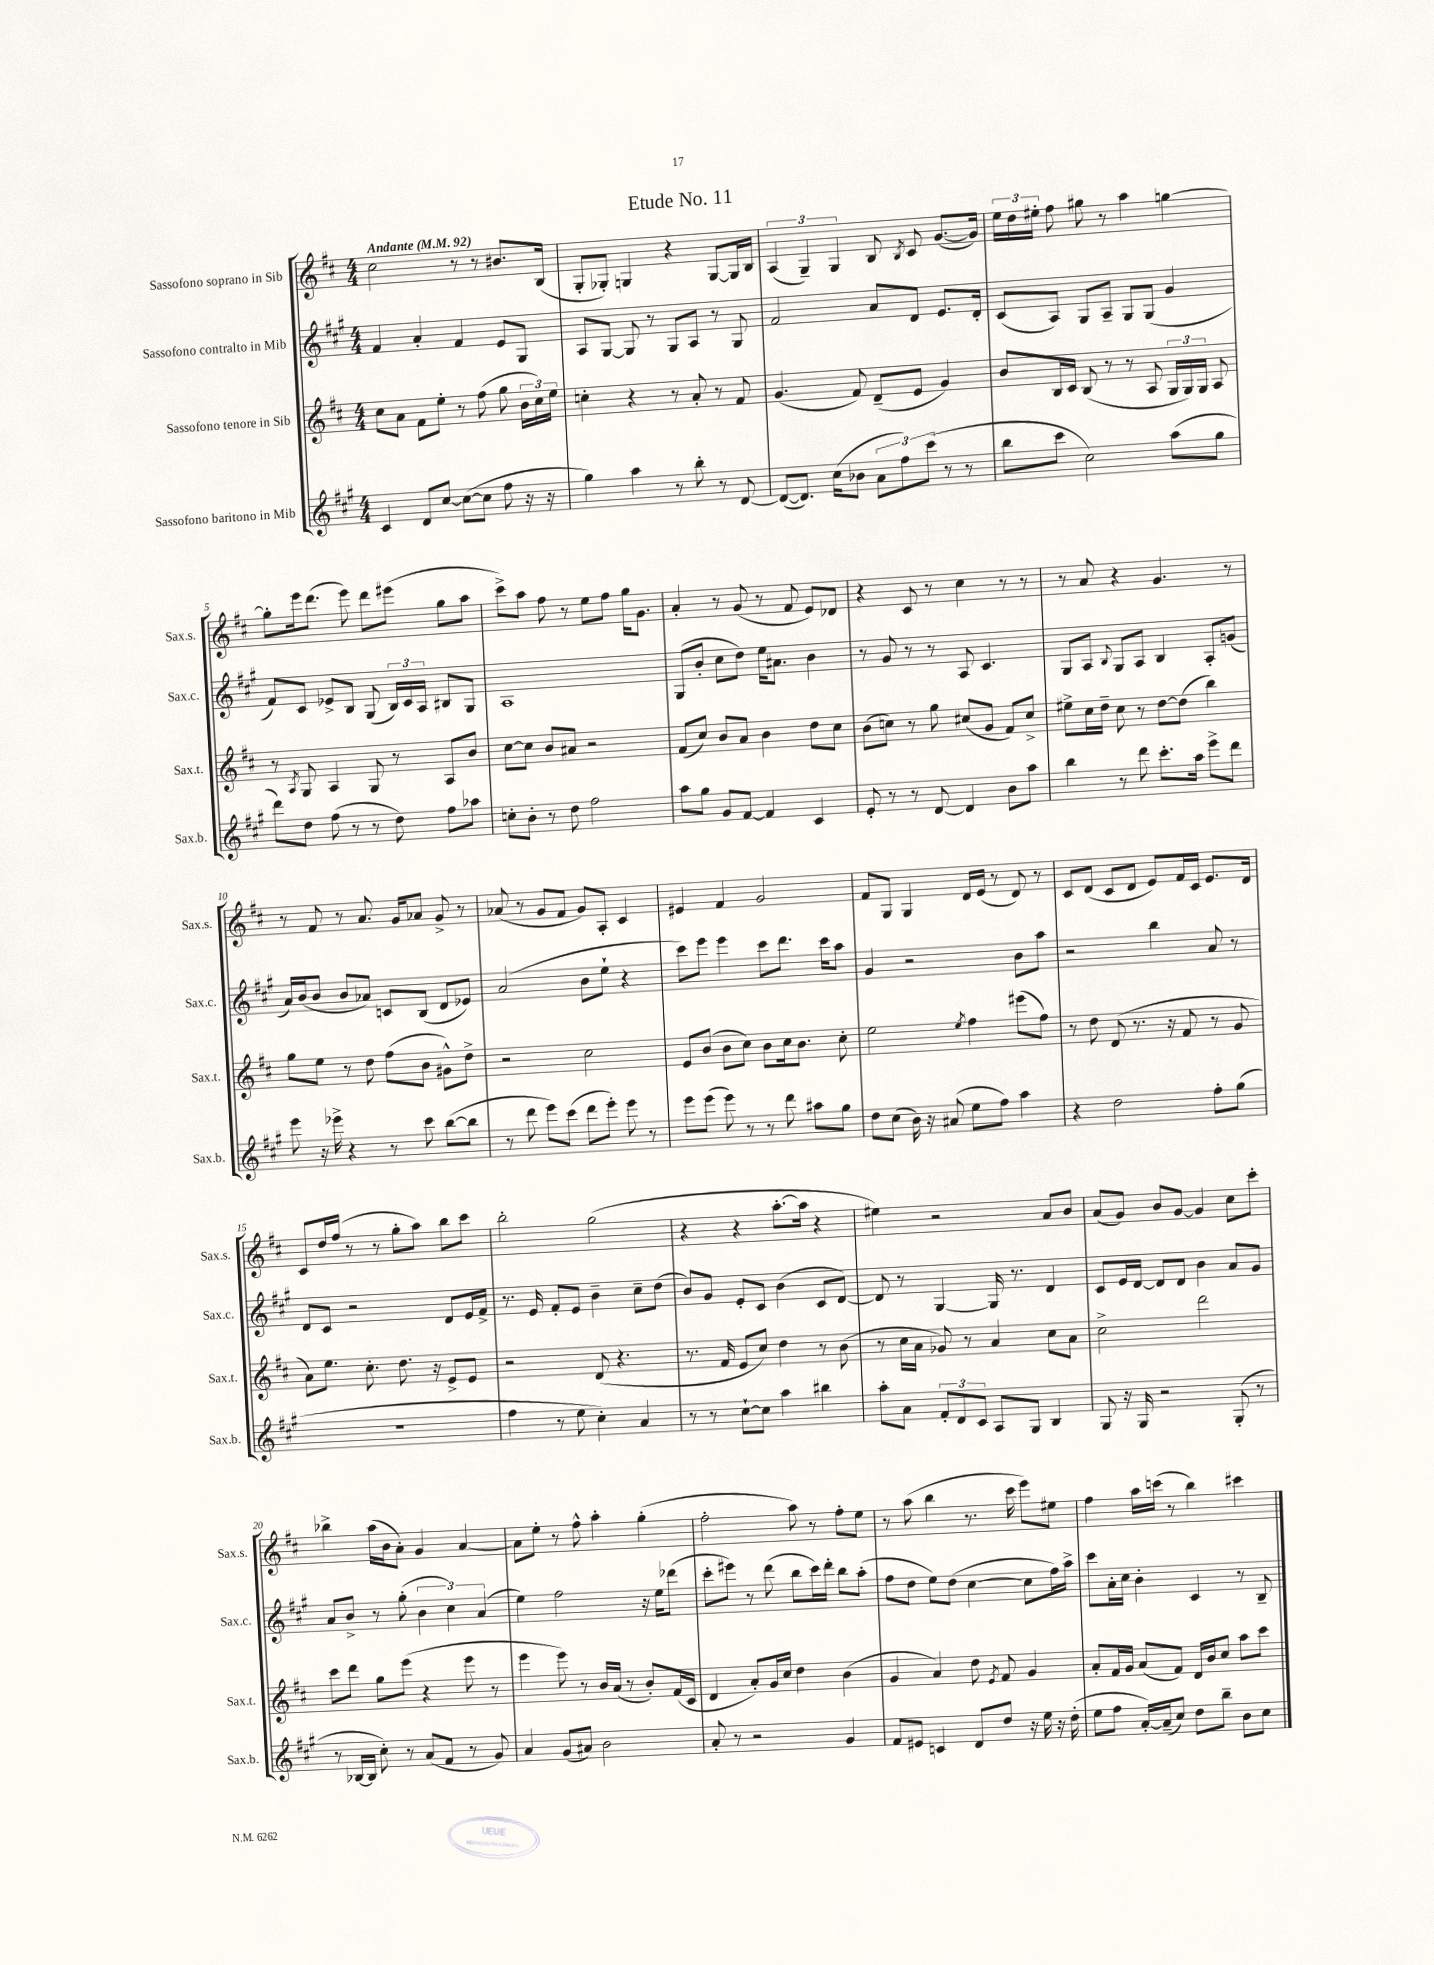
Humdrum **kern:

**kern	**kern	**kern	**kern
*staff4	*staff3	*staff2	*staff1
*clefG2	*clefG2	*clefG2	*clefG2
*k[f#c#g#]	*k[f#c#]	*k[f#c#g#]	*k[f#c#]
*M4/4	*M4/4	*M4/4	*M4/4
*MM92	*MM92	*MM92	*MM92
4c#	8cc#	4f#	2cc#
.	8a	.	.
8d	8f#	4a'	.
[8cc#	8ee'	.	.
(8cc#_	8r	4f#	8r
8cc#]	(8ff#	.	8r
8ff#	8gg	8e	8.b#
16r	24b	8G#	.
.	24cc#)	.	.
16r	.	.	(16B
.	24ee	.	.
=	=	=	=
4gg#)	4cc'	8A	8G'
.	.	[8G#	8G-')
4aa	4r	8G#]	4G
.	.	8r	.
8r	8r	8G#	4r
8bb'	8a'	8A	.
8r	8r	8r	[8G
[8d	8f#	8G#	16G]
.	.	.	16B
=	=	=	=
(8d_	(4.g	2f#	(6A
8.d])	.	.	.
.	.	.	6G~)
(16cc#	.	.	.
.	.	.	6G
8b-	8f#)	.	.
12a	(8d~	8a	8B
12ff#)	.	.	.
.	.	.	8qB
.	8e	8d	8c#
(12ccc#	.	.	.
8r	4g)	8.e	([8.g
8r	.	.	.
.	.	16d'	16g])
=	=	=	=
8bb	8b	(8c#	24ee
.	.	.	24dd
.	.	.	24ee#'
8ccc#	16B	8A)	8ff#
.	16c#	.	.
2cc#)	(8B	8G#	8gg#
.	8r	8A~	8r
.	8r	8G#	4aa
.	8A	(8G#	.
(8aa	24G	4g#	[4gg
.	24G)	.	.
.	24G	.	.
8gg#	8A	.	.
=	=	=	=
8ddd)	8r	8f#)	8gg']
.	8qA	.	.
8dd	8G	8c#	16eee
.	.	.	(8.ddd
(8ff#	4A	8e-^	.
8r	.	8B	8eee)
8r	8G	(8G#	8ddd
8dd)	8r	24B)	(8eee#
.	.	24c#	.
.	.	24A	.
8ff#	8A	8B#	8gg
8aa-	8b	8G#	8aa
=	=	=	=
8cc'	[8cc#	1A	8ccc#^)
8b'	8cc#]	.	8aa
8r	8b	.	8ff#
8dd	8a#	.	8r
2ff#	2r	.	8ee
.	.	.	8ff#
.	.	.	16gg
.	.	.	8.g
=	=	=	=
8aa	(8f#	(8G#	4a'
8gg#	8cc#)	8b'	.
8g#	8b	8cc#	8r
[8f#	8a	8dd)	(8g
4f#]	4b	16ee	8r
.	.	8.a#	.
.	.	.	8f#
4c#	8dd	4b	8e)
.	8cc#	.	8d-
=	=	=	=
8e'	(8b	8r	4r
8r	8cc)	8g#	.
8r	8r	8r	8c#
[8d	8gg	8r	8r
4d]	(8cc#	8A	4cc#
.	8g	4.c#	.
8b	8f#)	.	8r
8aa	8cc#^	.	8r
=	=	=	=
4bb	8ee#^	8G#	8r
.	16cc#	8A	8a
.	16dd~	.	.
.	.	8qqB	.
8r	8cc#	8G#	4r
8ddd	8r	8A	.
8.ccc#'	[8dd	4B	4.g
.	(8dd]	.	.
16aa	.	.	.
8eee^	4bb)	8A'	.
8ddd	.	(8g	8r
=	=	=	=
8eee	8gg	16a)	8r
.	.	(16b	.
16r	8ee	8b	8f#
16eee-^	.	.	.
4r	8r	8b	8r
.	8dd	8a-)	8.a
8r	(8ff#	8c	.
.	.	.	16g
8ccc#	8b	(8B	8a-
([8bb	8g#^^)	8d	8g^
8bb]	8dd^	8e-)	8r
=	=	=	=
8r	2r	(2a	(8a-
8ddd	.	.	8r
8eee)	.	.	8g
(8ccc#	.	.	8f#
8ddd	2cc#	8b	8g)
8eee')	.	8ee`	8A'
8eee	.	4r	4c#
8r	.	.	.
=	=	=	=
8eee	8e	8ccc#)	4e#
(8eee	(8b	8eee	.
8eee)	8b	4eee	4f#
8r	8cc#)	.	.
8r	8b	8ccc#	2g
8ddd	16cc#	8.ddd	.
.	8.b	.	.
8aa#	.	.	.
.	.	16ccc#	.
8gg#	8cc#'	8aa	.
=	=	=	=
8dd	2ee	4g#	8f#
(8cc#	.	.	8G
16b)	.	2r	4G
16r	.	.	.
(8a#	.	.	.
.	8qee	.	.
8ee	4ff#	.	16d
.	.	.	(16e
8ff#)	.	.	8r
4aa	(8eee#	8b	8d)
.	8ff#)	8aa	8r
=	=	=	=
4r	8r	2r	8c#
.	8dd	.	(8d
2dd	(8d	.	8c#
.	8.r	.	8d
.	.	4bb	8e)
.	16r	.	.
.	8f#	.	16f#
.	.	.	16c#
8ff#'	8r	8a	8.e
(8gg#	8g	8r	.
.	.	.	16d
=	=	=	=
1r	8a)	8d	8c#
.	8.ee	8c#	16dd
.	.	.	(16ff#
.	.	2r	8r
.	8.cc#'	.	.
.	.	.	8r
.	8.dd	.	8gg'
.	.	.	8aa)
.	16r	.	.
.	8e^	8d	8bb
.	8e	16e	8ccc#
.	.	16f#^	.
=	=	=	=
4ff#	2r	8.r	2bb'
.	.	16e	.
8r	.	8f#'	.
8ee	.	8e	.
4cc#')	(8d	4b~	(2gg
.	4.r	.	.
4a	.	8cc#~	.
.	.	(8dd	.
=	=	=	=
8r	8.r	8b)	4r
8r	.	8g#	.
.	16f#	.	.
[8cc#`	8e	8e'	4r
8cc#]	8cc#)	8c#	.
4aa	4dd	(4b	[8.aa'
.	.	.	16aa]
4bb#	8r	8c#	4r
.	(8b	[8d)	.
=	=	=	=
8aa'	8r	8d]	4ee#)
8a	16cc#	8r	.
.	16a	.	.
12f#'	8g-)	[4G#	2r
12d	.	.	.
.	8r	.	.
12c#	.	.	.
8A	4a	16G#]	.
.	.	8.r	.
8G#	.	.	.
4B	8cc#	4d	8a
.	8a	.	8b
=	=	=	=
8G#	2cc#^	8c#	(8a
16r	.	16e	8g)
16G#	.	[16d	.
2r	.	8d]	8b
.	.	8d	[8g
.	2ddd	4b	4g]
(8G#'	.	8a	8cc#
8r	.	8g#	8ccc#'
=	=	=	=
8r	8ccc#	8a	4bb-^
[16B-	8ddd	8b^	.
16B-]	.	.	.
8cc#')	8gg	8r	(16aa
.	.	.	16b
8r	(8eee	(8gg#'	8a')
(8a	4r	6b	4g
8f#	.	.	.
.	.	6cc#)	.
8r	8eee	.	[4a
.	.	(6a	.
8g#)	8r	.	.
=	=	=	=
4a	4eee	4ee)	8a]
.	.	.	8ee'
(8g#	8eee)	2ff#	8r
8a#)	8r	.	8ff#^^
2b	16b	.	4aa'
.	(16a	.	.
.	8r	.	.
.	8b')	16r	(4gg'
.	.	16ee	.
.	(16f#	(8ddd-	.
.	16c#	.	.
=	=	=	=
8a'	4d	8ccc#'	2ff#'
8r	.	8eee#)	.
2r	8a')	8r	.
.	16g	(8ddd	.
.	16cc#	.	.
.	4dd	8bb	8aa)
.	.	16ccc#)	8r
.	.	16ddd'	.
4g#	(4b	8bb	8ff#'
.	.	(8aa'	8ee
=	=	=	=
8f#	4g	8ff#	8r
8e#	.	8dd	(8aa
4c	4a)	8ee)	4bb
.	.	(8dd	.
8d	8dd	[4cc#	8.r
.	8qe	.	.
8dd	8f#	.	.
.	.	.	16ccc#
16r	4g	8cc#]	8eee)
16ee	.	.	.
16r	.	16ff#)	8ee#
(16dd'	.	16aa^	.
=	=	=	=
8ee	8a'	8ccc#	4ff#
8ff#	16f#	16a'	.
.	16g	16cc#	.
[16a')	(8a	4b'	16aa
(16a~]	.	.	(16ccc
8cc#)	8f#)	.	8r
8dd	16d	4c#	4bb)
.	16b	.	.
8bb~	8cc#	.	.
8b	8aa	8r	4ccc#
8cc#	8ccc#	8B~	.
==	==	==	==
*-	*-	*-	*-
